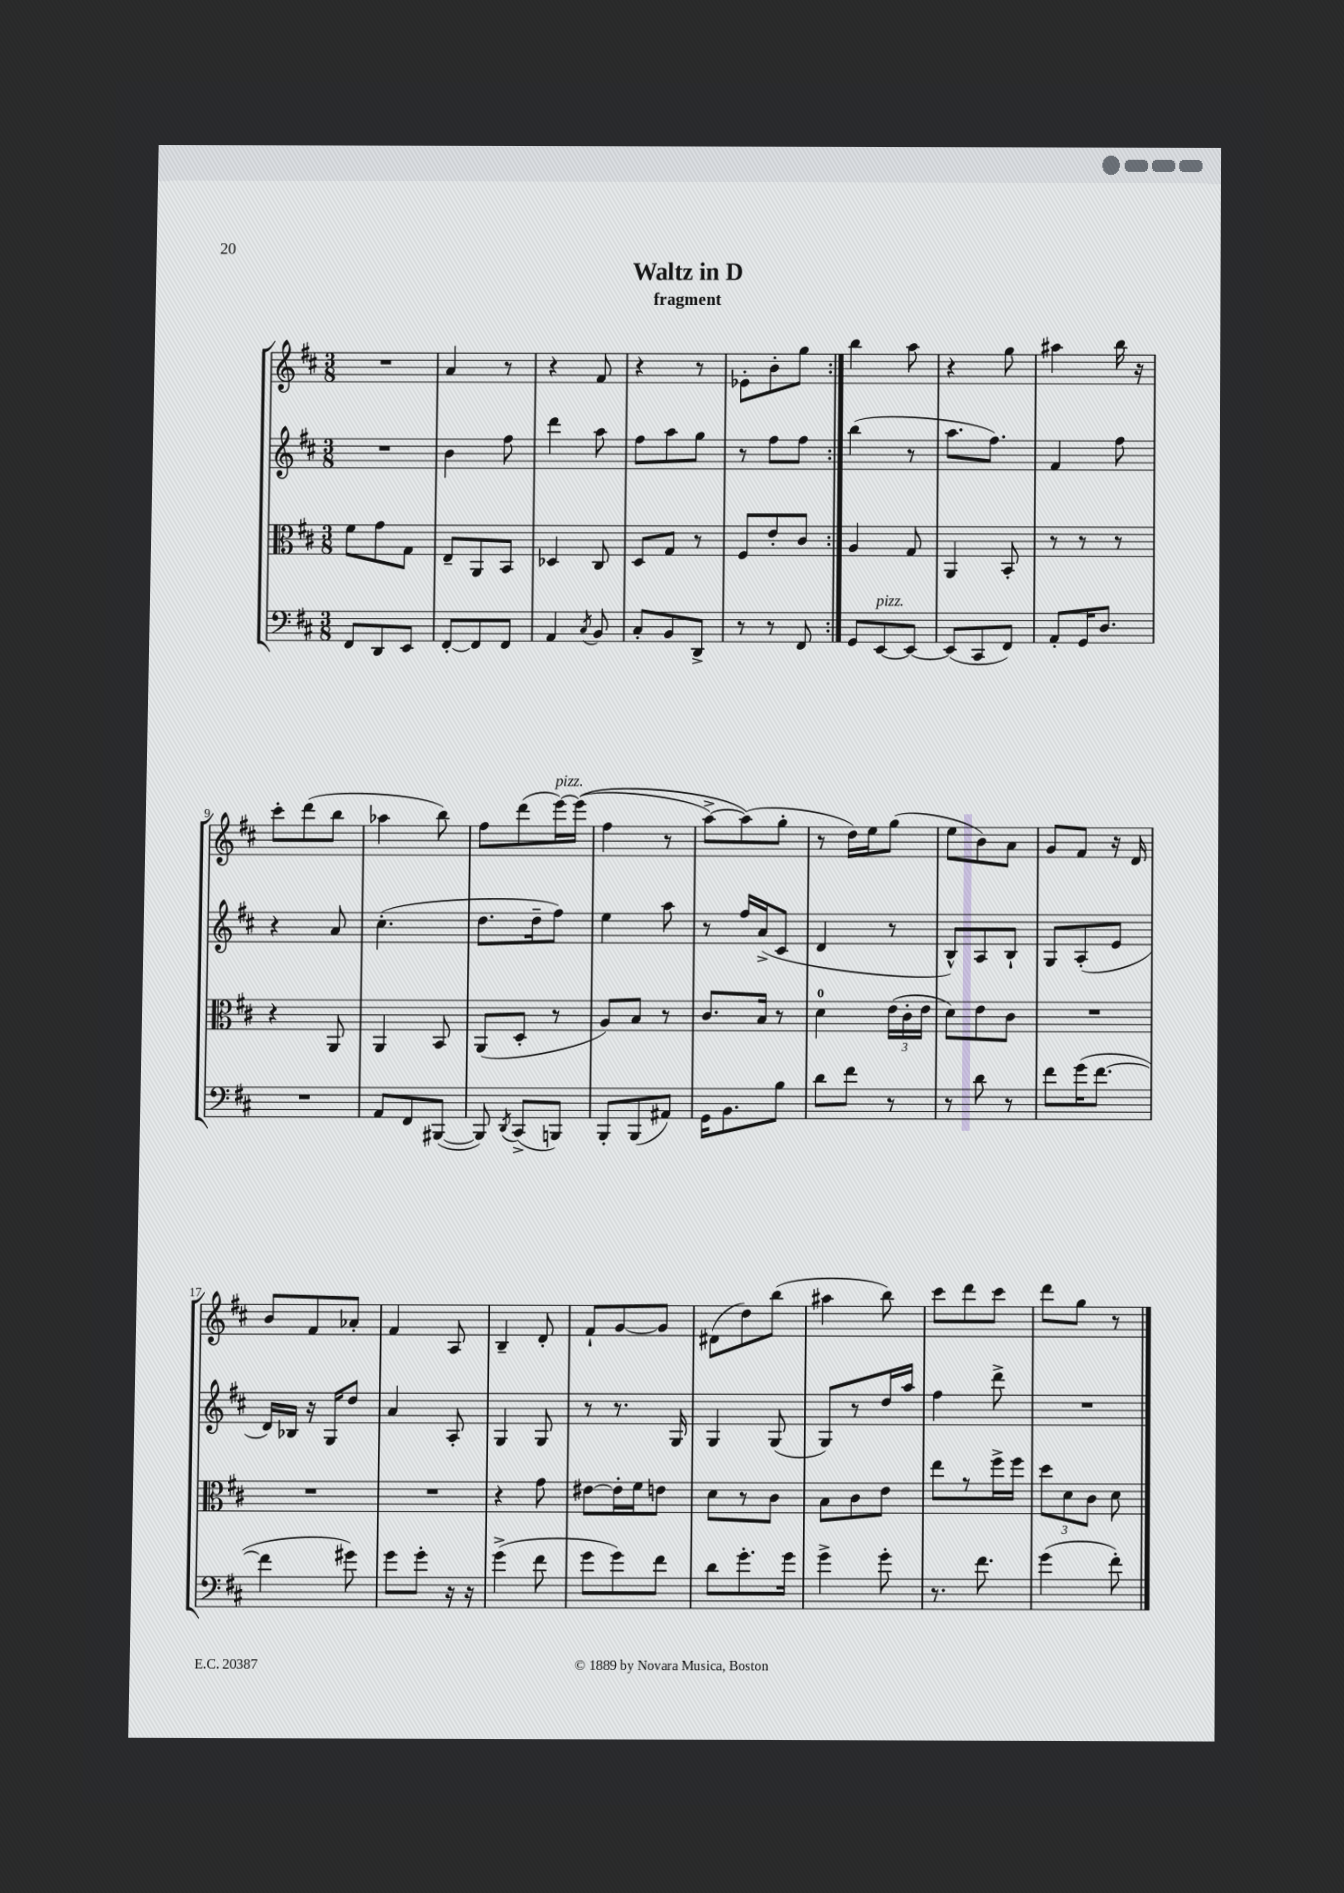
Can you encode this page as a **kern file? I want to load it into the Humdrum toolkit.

**kern	**kern	**kern	**kern
*staff4	*staff3	*staff2	*staff1
*clefF4	*clefC3	*clefG2	*clefG2
*k[f#c#]	*k[f#c#]	*k[f#c#]	*k[f#c#]
*M3/8	*M3/8	*M3/8	*M3/8
8FF#	8f#	4.r	4.r
8DD	8g	.	.
8EE	8G	.	.
=	=	=	=
[8FF#'	8E~	4b	4a
8FF#]	8AA	.	.
8FF#	8BB	8ff#	8r
=	=	=	=
4AA	4D-	4ddd	4r
8qC#	.	.	.
8BB	8C#	8aa	8f#
=	=	=	=
8C#'	8D	8ff#	4r
8BB	8G	8aa	.
8DD^	8r	8gg	8r
=	=	=	=
8r	8F#	8r	8e-'
8r	8e'	8ff#	8b'
8FF#	8c#	8ff#	8gg
=:|!	=:|!	=:|!	=:|!
8GG	4A	(4bb	4bb
[8EE	.	.	.
8EE_	8G	8r	8aa
=	=	=	=
(8EE]	4AA	8.aa	4r
8CC#	.	.	.
.	.	8.ff#)	.
8FF#)	8BB'	.	8gg
=	=	=	=
8AA'	8r	4f#	4aa#
16GG	8r	.	.
8.D	.	.	.
.	8r	8ff#	16bb
.	.	.	16r
=	=	=	=
4.r	4r	4r	8ccc#'
.	.	.	(8ddd
.	8AA	8a	8bb
=	=	=	=
8AA	4AA	(4.cc#'	4aa-
8FF#	.	.	.
([8BBB#	8BB	.	8bb)
=	=	=	=
8BBB#])	(8AA	8.dd	8ff#
8qDD	.	.	.
(8CC#^	8D'	.	(8ddd
.	.	16dd~	.
8BBB)	8r	8ff#)	[16eee)
.	.	.	&((16eee]
=	=	=	=
8BBB'	8A)	4ee	4ff#
(8BBB	8B	.	.
8AA#)	8r	8aa	8r
=	=	=	=
16GG	8.c#	8r	[8aa^)
8.BB	.	.	.
.	.	16ff#	(8aa]&)
.	16B	(16a^	.
8B	8r	8c#	8gg'
=	=	=	=
8d	4d	4d	8r
8f#	.	.	16dd)
.	.	.	16ee
8r	(24e	8r	(8gg
.	24c#'	.	.
.	24e	.	.
=	=	=	=
8r	8d)	8B^^)	8ee
8d	8e	8A	8b)
8r	8c#	8B`	8a
=	=	=	=
8f#	4.r	8G	8g
(16g	.	(8A'	8f#
[8.f#	.	.	.
.	.	8e	16r
.	.	.	16d
=	=	=	=
4f#]	4.r	16d)	8b
.	.	16B-	.
.	.	16r	8f#
.	.	16G	.
8g#)	.	8dd	8a-'
=	=	=	=
8g	4.r	4a	4f#
8g'	.	.	.
16r	.	8A'	8A
16r	.	.	.
=	=	=	=
(4g^	4r	4G	4B~
8f#	8g	8G	8d'
=	=	=	=
8g	[8e#	8r	8f#`
8g)	16e#']	8.r	[8g
.	16f#	.	.
8f#	8e	.	8g]
.	.	16G	.
=	=	=	=
8d	8d	4G	(8d#
8.g'	8r	.	8dd)
.	8c#	(8G	(8bb
16g	.	.	.
=	=	=	=
4g^	8B	8G)	4aa#
.	8c#	8r	.
8g'	8e	16dd	8bb)
.	.	16aa	.
=	=	=	=
8.r	8ee	4ff#	8ccc#
.	8r	.	8ddd
8.f#	.	.	.
.	16ff#^	8ddd^	8ccc#
.	16ff#	.	.
=	=	=	=
(4g	12dd	4.r	8ddd
.	12d	.	.
.	.	.	8gg
.	12c#	.	.
8f#')	8d	.	8r
==	==	==	==
*-	*-	*-	*-
